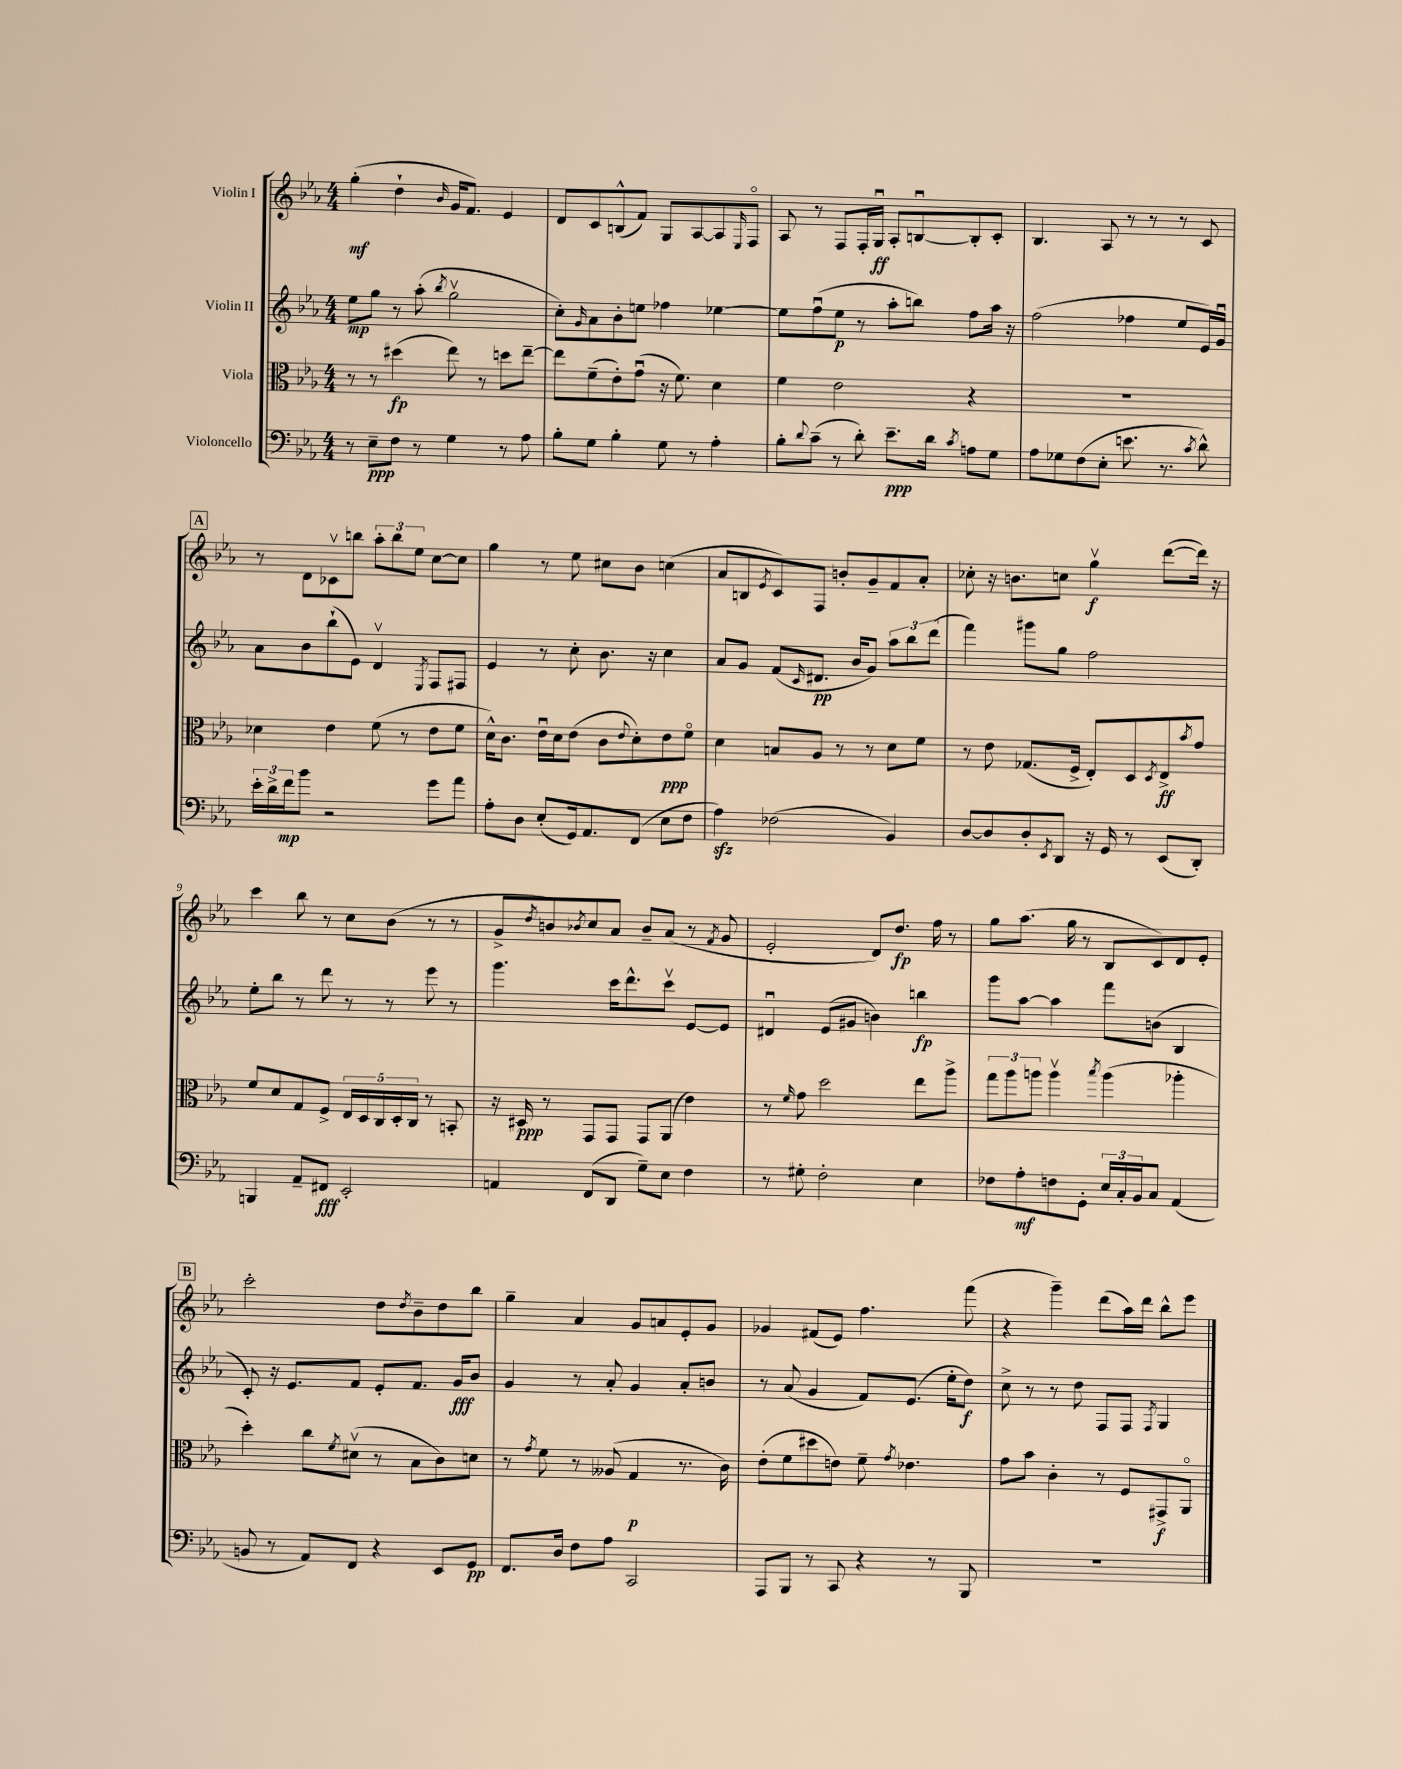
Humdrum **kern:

**kern	**kern	**kern	**kern
*staff4	*staff3	*staff2	*staff1
*clefF4	*clefC3	*clefG2	*clefG2
*k[b-e-a-]	*k[b-e-a-]	*k[b-e-a-]	*k[b-e-a-]
*M4/4	*M4/4	*M4/4	*M4/4
8r	8r	8ee-	(4gg'
8E-~	8r	8gg	.
8F	(4dd#	8r	4dd`
8r	.	(8aa-'	.
.	.	8qbb-	16qqb-
4G	8ee-)	2ggv	16g
.	.	.	8.f)
.	8r	.	.
8r	8dd	.	4e-
8A-	[8ee-~	.	.
=	=	=	=
8B-'	8ee-]	8cc')	8d
.	.	16qqg	.
8G	(8f~	8a-	8c
4B-'	8e-')	8b-'	(8B^^
.	(8gu	8ee	8f)
8G	16r	4ff-	8G
.	8.f)	.	.
8r	.	.	[8A-
4A-'	4d	[4ee-	8A-]
.	.	.	16qqE-
.	.	.	8Fo
=	=	=	=
8B-'	4f	8ee-]	8A-
8qqd	.	.	.
(8c~	.	(8ffu	8r
8r	2e-	8ee-	8F
8d')	.	8r	16F'
.	.	.	16Gu
8.e-~	.	8aa-'	8A-'
.	.	8bb)	[8Bu
16d	.	.	.
8qc	.	.	.
8A	4r	8ff	8B']
8G	.	16aa-	8c'
.	.	16r	.
=	=	=	=
8A-	1r	(2ff	4.B-
8G-	.	.	.
(8F	.	.	.
8E-'	.	.	8A-
8.e	.	4ff-	8r
.	.	.	8r
8.r	.	.	.
.	.	8ee-	8r
8qc	.	.	.
8d^^)	.	16e-)	8c
.	.	16gu	.
=	=	=	=
24e-'	4d-	8a-	8r
24d^	.	.	.
24f	.	.	.
8b-	.	8b-	8d
2r	4e-	(8bb-`	8c-v
.	.	8e-)	8bb
.	(8f	4dv	12aa-'
.	.	.	12bb
.	8r	.	.
.	.	.	12ee-
.	.	8qE-	.
8g	8e-	8F	[8cc
8a-	8f	8F#	8cc]
=	=	=	=
8A-'	16d^^)	4e-	4gg
.	8.c	.	.
8D	.	.	.
(8E-'	16e-u	8r	8r
.	16d	.	.
16GG)	(8e-	8cc'	8ee-
8.AA-	.	.	.
.	8c	8.b-	8cc#
.	8qqe-	.	.
(8FF	8d')	.	8b-
.	.	16r	.
8E-	8e-	4cc	(4cc
8F	8fo	.	.
=	=	=	=
4A-)	4d	8a-	8a-
.	.	8g	8B
.	.	.	8qe-
(2F-	8B	(8f	8c)
.	.	16qqc	.
.	8A-	8.d#	8F
.	8r	.	8b'
.	.	16b-	.
.	8r	8g)	8g~
4BB-)	8d	12aa-	8f
.	.	12bb-	.
.	8f	.	8a-'
.	.	(12ddd	.
=	=	=	=
[8D	8r	4fff)	8cc-'
8D]	8e-	.	16r
.	.	.	8.b
8D'	(8.G-	8ggg#	.
8qEE-	.	.	.
8DD	.	8gg	8cc
.	16F^	.	.
16r	8E-')	2ff	4ggv
16GG	.	.	.
8r	8D	.	.
.	8qD	.	.
(8EE-	8E-^	.	([8ddd
.	8qb-	.	.
8DD')	8g	.	16ddd])
.	.	.	16r
=	=	=	=
4BBB	8f	8ee-'	4ccc
.	8d	8bb-	.
8AA-~	8G	8r	8bb-
8FF#	8F^	8ddd	8r
2EE-'	20E-	8r	8cc
.	20D	.	.
.	20C	.	.
.	.	8r	(8b-
.	20D'	.	.
.	20C	.	.
.	8r	8eee-	8r
.	8BB'	8r	8r
=	=	=	=
4AA	16r	4.ggg	8g^
.	16D#	.	.
.	.	.	8qdd
.	8r	.	8b)
.	.	.	8qb-
(8FF	8GG	.	8cc
8DD	8GG	16ccc	8a-
.	.	8.ddd^^	.
8G~)	8GG	.	8b-~
8E-	(8AA-	8cccv	(8a-
4F	4e-)	[8e-	8r
.	.	.	8qf
.	.	8e-]	8g
=	=	=	=
8r	8r	4d#u	2e-'
.	16qqf	.	.
8G#'	8g	.	.
2F'	2dd	(8e-	.
.	.	8g#	.
.	.	4b)	8d)
.	.	.	8.dd
4E-	8ee-	4bb	.
.	.	.	16ff
.	8aa-^	.	8r
=	=	=	=
8F-	12gg	8ggg	8gg
.	12aa-	.	.
8A-'	.	[8aa-	(8.aa-
.	12aa	.	.
8F	4aav	4aa-]	.
.	.	.	16gg
8GG'	.	.	8r
.	8qbb-	.	.
24E-	(4aa	8fff	8B-
24C'	.	.	.
24BB-	.	.	.
8C	.	(8b	8c)
(4AA-	4aa-'	4B-	8d
.	.	.	8e-'
=	=	=	=
8BB	4dd')	8c')	2ccc'
8r	.	16r	.
.	.	8.e-	.
8AA-)	8cc	.	.
.	8qf	.	.
8FF	(8d#v	8f	.
4r	8r	8e-'	8dd
.	.	.	8qdd
.	8B-	8.f	8b-~
8EE-	8c)	.	8dd
.	.	16g	.
8GG	8d	8b-	8bb-
=	=	=	=
8.FF	8r	4g	4gg~
.	8qg	.	.
.	8f	.	.
16D	.	.	.
8F	8r	8r	4a-
8A-	(8A--	8a-'	.
2CC	4G	4g	8g
.	.	.	8a
.	8.r	8a-'	8e-'
.	.	8b	8g
.	16c)	.	.
=	=	=	=
8AAA-	(8e-'	8r	4g-
8BBB-	8f	(8a-	.
8r	8dd#	4g	(8f#
8CC	8e)	.	8e-)
4r	8f~	8f)	4.ff
.	8qg	.	.
.	4.e-	(8.e-	.
8r	.	.	.
.	.	16ee-'	.
8BBB-	.	8dd)	(8fff
=	=	=	=
1r	8g	8cc^	4r
.	8b-	8r	.
.	4c'	8r	4ggg~)
.	.	8dd	.
.	8r	8F	(8ddd
.	8F	8F	16aa-)
.	.	.	16ddd
.	.	8qF	.
.	8GG#^	4G	8bb-^^
.	8AA-o	.	8eee-
==	==	==	==
*-	*-	*-	*-
